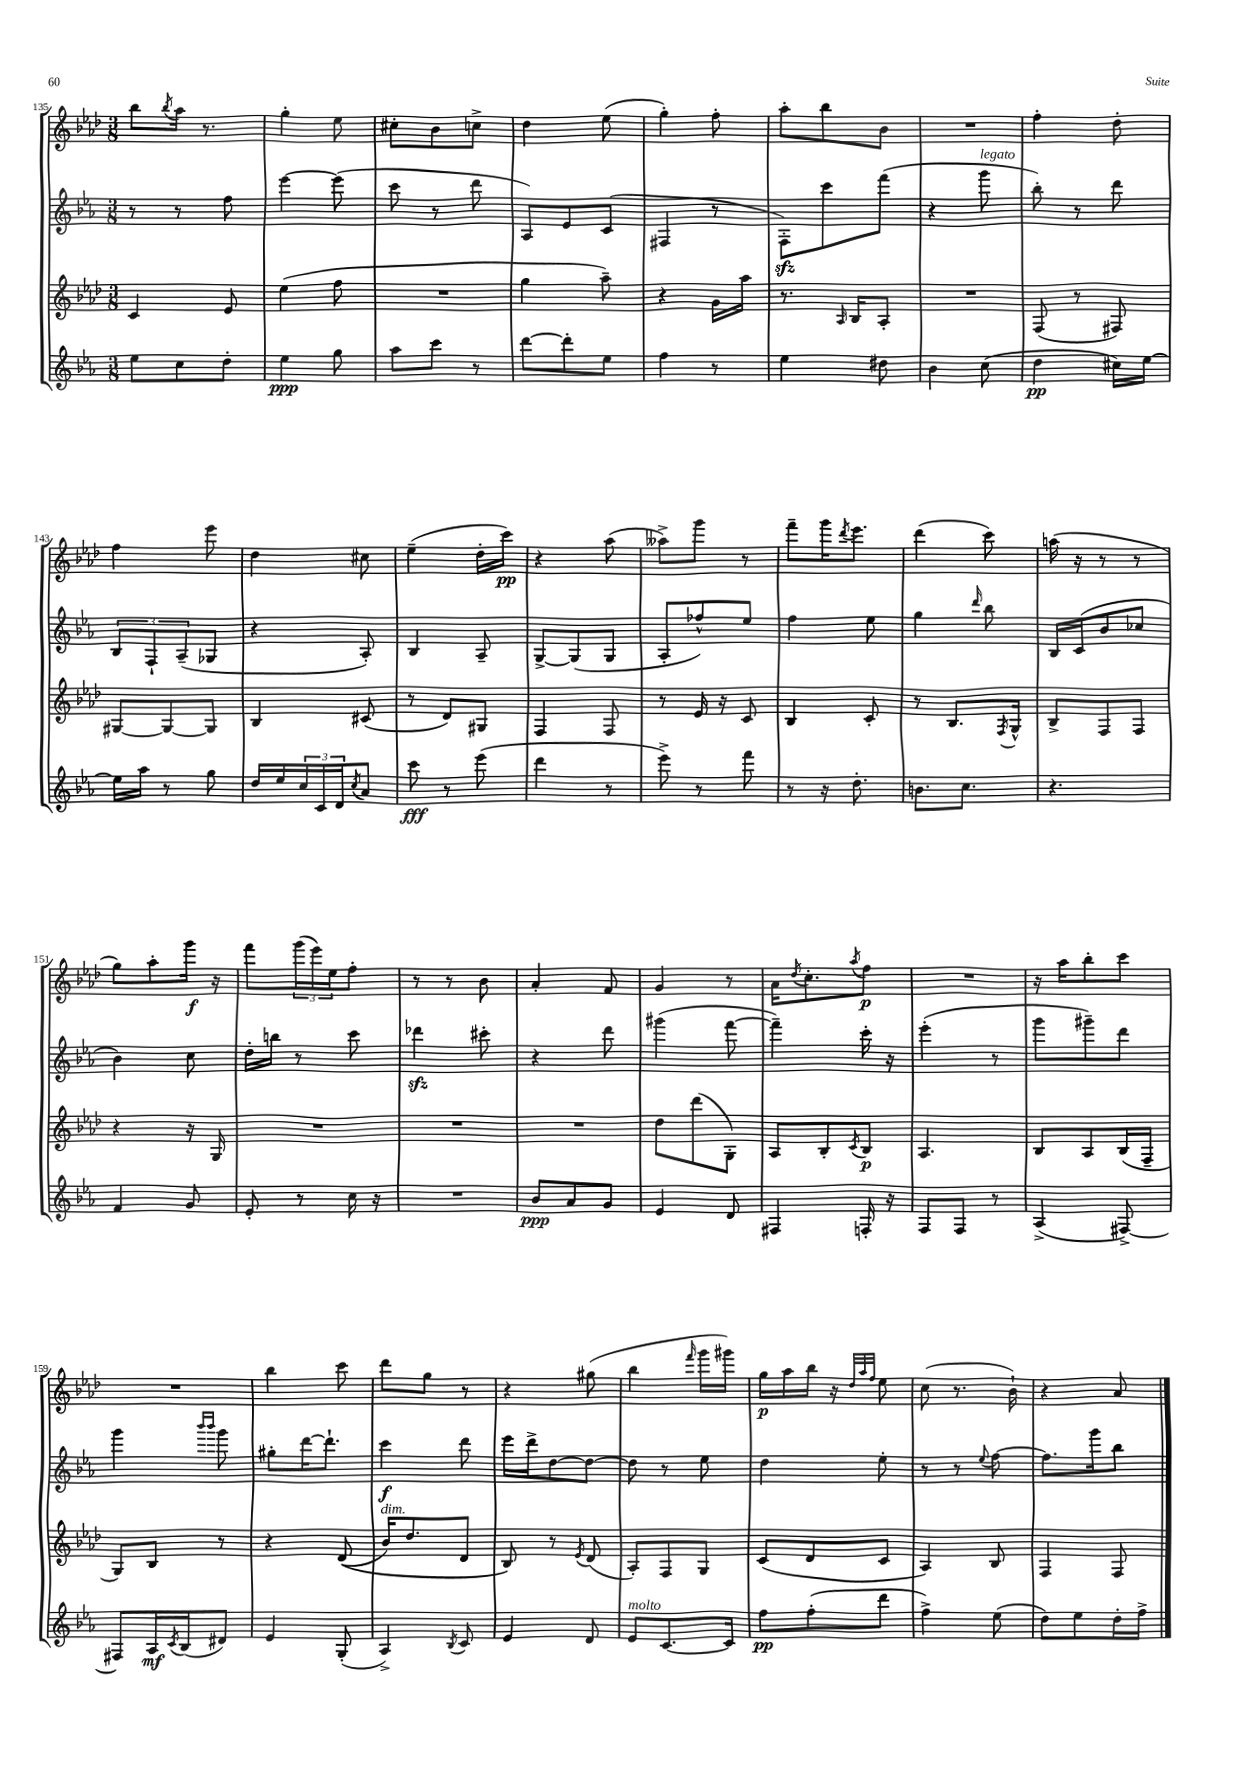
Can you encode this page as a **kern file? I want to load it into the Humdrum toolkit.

**kern	**kern	**kern	**kern
*staff4	*staff3	*staff2	*staff1
*clefG2	*clefG2	*clefG2	*clefG2
*k[b-e-a-]	*k[b-e-a-d-]	*k[b-e-a-]	*k[b-e-a-d-]
*M3/8	*M3/8	*M3/8	*M3/8
8ee-	4c	8r	8bb-
.	.	.	8qbb-
8cc	.	8r	16aa-
.	.	.	8.r
8dd'	8e-	8ff	.
=	=	=	=
4ee-	(4ee-	[4eee-	4gg'
8gg	8ff	(8eee-]	8ee-
=	=	=	=
8aa-	4.r	8ccc	8cc#'
8ccc	.	8r	8b-
8r	.	8ddd	8cc^
=	=	=	=
[8ddd	4gg	8A-)	4dd-
8ddd']	.	8e-	.
8ee-	8aa-~)	(8c	(8ee-
=	=	=	=
4ff	4r	4F#	4gg')
8r	16g	8r	8ff'
.	16aa-	.	.
=	=	=	=
4ee-	8.r	8F')	8aa-'
.	.	8ccc	8bb-
.	16qqA-	.	.
.	16B-	.	.
8dd#	8A-'	(8fff	8b-
=	=	=	=
4b-	4.r	4r	4.r
(8cc	.	8ggg	.
=	=	=	=
4dd	(8F	8bb-')	4ff'
.	8r	8r	.
16cc#)	8F#)	8ddd	8dd-'
[16ee-	.	.	.
=	=	=	=
16ee-]	[8G#	12B-	4ff
16aa-	.	.	.
.	.	12F`	.
8r	8G#_	.	.
.	.	(12A-~	.
8gg	8G#]	8G-	8eee-
=	=	=	=
16dd	4B-	4r	4dd-
16ee-	.	.	.
24cc	.	.	.
24c	.	.	.
24d	.	.	.
8qcc	.	.	.
8a-	(8c#	8A-')	8cc#
=	=	=	=
8ccc	8r	4B-	(4ee-~
8r	8d-)	.	.
(8eee-	8G#	8A-~	16dd-'
.	.	.	16ccc)
=	=	=	=
4ddd	4F	[8G^	4r
.	.	(8G]	.
8r	8F	8G	(8aa-
=	=	=	=
8eee-^)	8r	8A-'	8aa--^)
8r	16e-	8ff-^^)	8ggg
.	16r	.	.
8fff	8c	8ee-	8r
=	=	=	=
8r	4B-	4ff	8fff~
16r	.	.	16ggg
.	.	.	8qddd-
8.dd'	.	.	8.eee-
.	8c'	8ee-	.
=	=	=	=
8.b	8r	4gg	(4ddd-
.	8.B-	.	.
8.cc	.	.	.
.	.	16qqddd	.
.	.	8bb-	8ccc)
.	8qF	.	.
.	16G^^	.	.
=	=	=	=
4.r	8B-^	16B-	(16aa
.	.	(16c	16r
.	8F	8b-	8r
.	8F	8cc-	8r
=	=	=	=
4f	4r	4b-)	8gg)
.	.	.	8aa-'
8g	16r	8cc	16ggg
.	16G	.	16r
=	=	=	=
8e-'	4.r	16dd'	8fff
.	.	16bb	.
8r	.	8r	(24ggg
.	.	.	24eee-)
.	.	.	24ee-
16cc	.	8ccc	8ff'
16r	.	.	.
=	=	=	=
4.r	4.r	4ddd-	8r
.	.	.	8r
.	.	8ccc#'	8b-
=	=	=	=
8b-	4.r	4r	4a-'
8a-	.	.	.
8g	.	8ddd	8f
=	=	=	=
4e-	8dd-	(4ggg#	4g
.	(8ddd-	.	.
8d	8G')	[8fff	8r
=	=	=	=
4F#	8A-	4fff~])	16a-
.	.	.	8qdd-
.	.	.	8.cc'
.	8B-'	.	.
.	8qc	.	8qaa-
16F'	8B-	16ccc'	8ff
16r	.	16r	.
=	=	=	=
8F	4.A-	(4eee-'	4.r
8F	.	.	.
8r	.	8r	.
=	=	=	=
(4A-^	8B-	8ggg	16r
.	.	.	16aa-
.	8A-	8ggg#~)	8bb-'
[8F#^)	(16B-	8ddd	8ccc
.	16F~	.	.
=	=	=	=
8F#]	8G)	4ggg	4.r
16A-	8B-	.	.
8qc	.	.	.
(16B-	.	.	.
.	.	16qqbbb-	.
.	.	16qqbbb-	.
8d#)	8r	8ggg	.
=	=	=	=
4e-	4r	8gg#'	4bb-
.	.	[16ddd	.
.	.	8.ddd`]	.
(8G'	&((8d-	.	8ccc
=	=	=	=
4A-^)	16b-)	4ccc	8ddd-
.	8.dd-	.	.
.	.	.	8gg
8qB-	.	.	.
8c	8d-	8ddd	8r
=	=	=	=
4e-	8B-&)	16eee-	4r
.	.	16ddd^	.
.	8r	[8dd	.
.	8qe-	.	.
8d	(8d-	8dd_	(8gg#
=	=	=	=
8e-	8A-')	8dd]	4bb-
[8.c	8F	8r	.
.	.	.	16qqfff
.	8G	8ee-	16ggg
16c]	.	.	16ggg#)
=	=	=	=
8ff	(8c	4dd	16gg
.	.	.	16aa-
(8ff'	8d-	.	16bb-
.	.	.	16r
.	.	.	32qqdd-
.	.	.	32qqaa-
.	.	.	32qqff
8ddd	8c	8ee-'	8ee-
=	=	=	=
4ff^)	4A-)	8r	(8cc
.	.	8r	8.r
.	.	8qqee-	.
(8ee-	8B-	[8ff	.
.	.	.	16b-`)
=	=	=	=
8dd)	4F	8.ff]	4r
8ee-	.	.	.
.	.	16ggg	.
16dd'	8F	8bb-	8a-
16ff^	.	.	.
==	==	==	==
*-	*-	*-	*-
